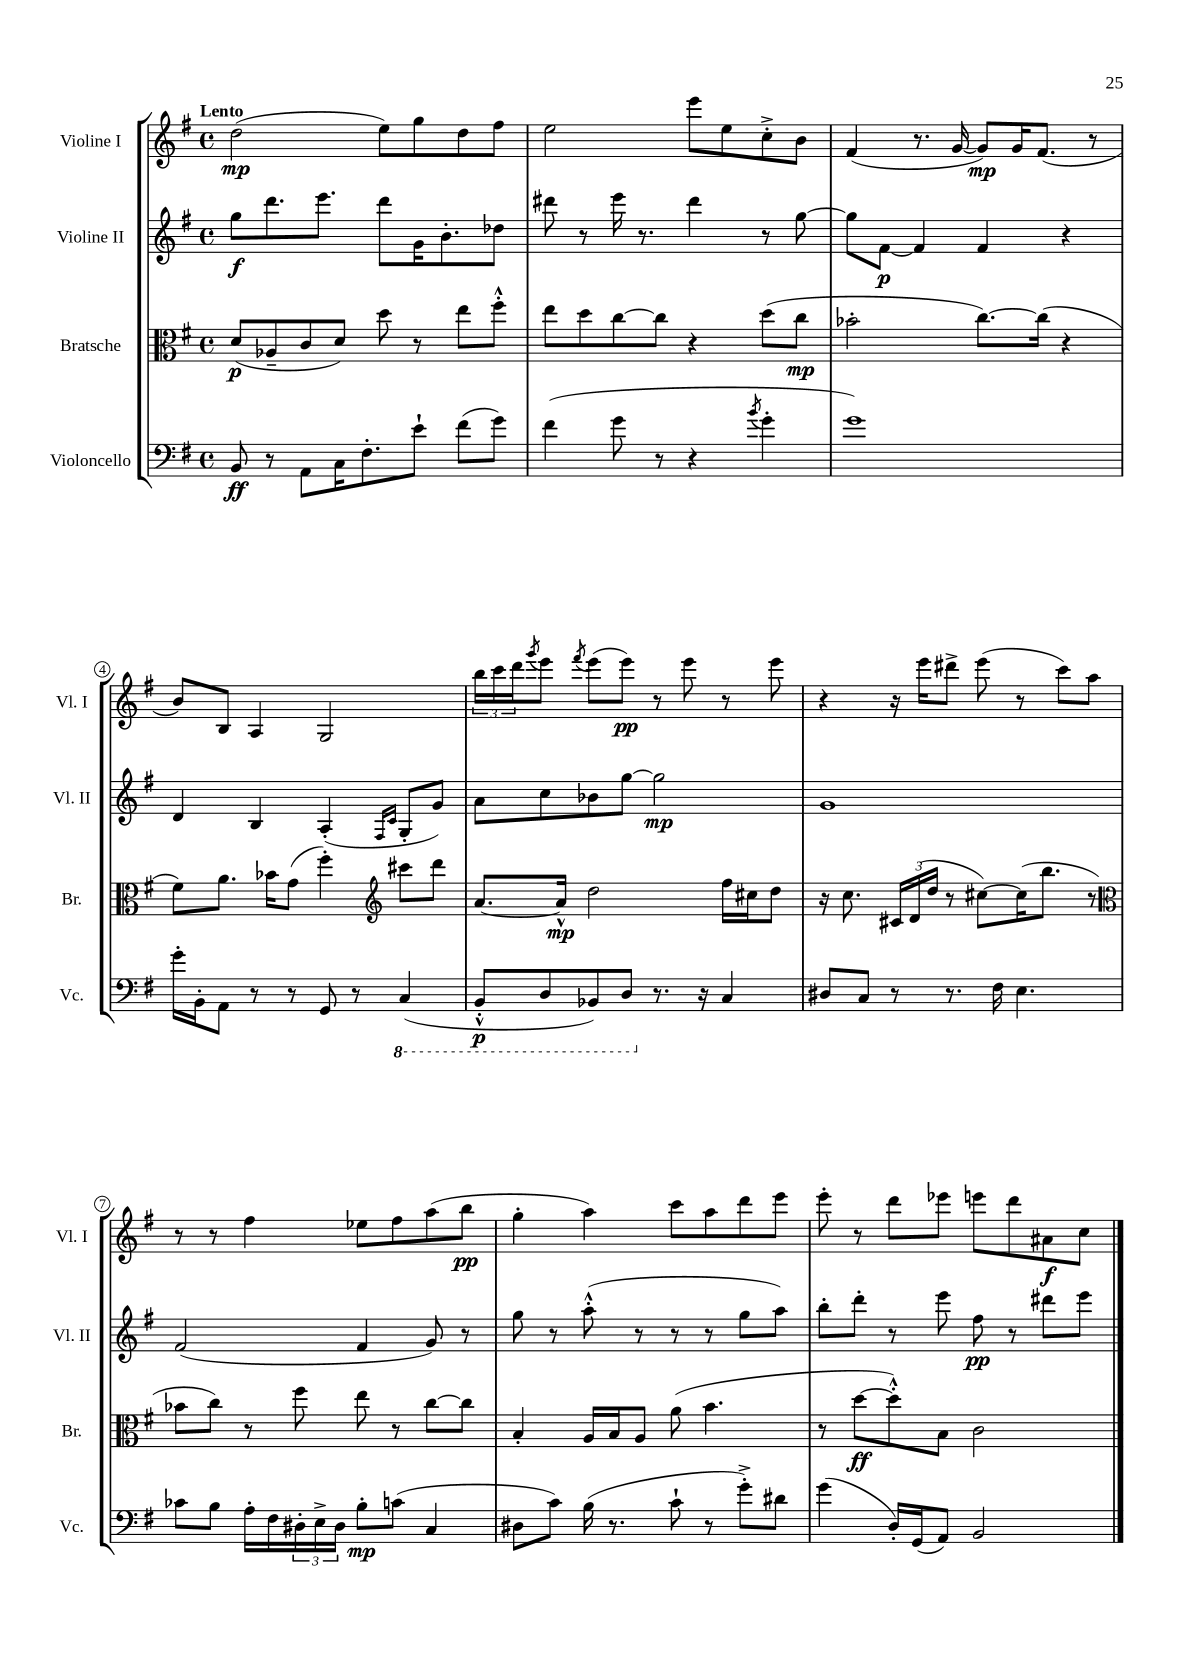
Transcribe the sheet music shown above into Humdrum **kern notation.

**kern	**kern	**kern	**kern
*staff4	*staff3	*staff2	*staff1
*clefF4	*clefC3	*clefG2	*clefG2
*k[f#]	*k[f#]	*k[f#]	*k[f#]
*M4/4	*M4/4	*M4/4	*M4/4
*met(c)	*met(c)	*met(c)	*met(c)
8BB/	(8d/L	8gg\L	(2dd\
8r	8A-~/	8.ddd\	.
8AA\L	8c/	.	.
.	.	8.eee\J	.
16C\K	8d/J)	.	.
8.F#'\	.	.	.
.	8dd\	8ddd\L	8ee\L)
8e`\J	8r	16g\K	8gg\
.	.	8.b'\	.
(8f#\L	8ee\L	.	8dd\
8g\J)	8ff#'^^\J	8dd-\J	8ff#\J
=	=	=	=
(4f#\	8ee\L	8ddd#\	2ee\
.	8dd\	8r	.
8g\	[8cc\	16eee\	.
.	.	8.r	.
8r	8cc\]J	.	.
4r	4r	4ddd#\	8eee\L
.	.	.	8ee\
8qb/	.	.	.
4g'\	(8dd\L	8r	8cc'^\
.	8cc\J	[8gg\	8b\J
=	=	=	=
1g)	2b-'\	8gg\]L	(4f#/
.	.	[8f#\J	.
.	.	4f#/]	8.r
.	.	.	[16g/
.	[8.cc\L)	4f#/	8g/]L)
.	.	.	16g/K
.	(16cc\]Jk	.	(8.f#/J
.	4r	4r	.
.	.	.	8r
=	=	=	=
16g'\LL	8f#\L)	4d/	8b/L)
16BB'\J	.	.	.
8AA\J	8.a\J	.	8B/J
8r	.	4B/	4A/
.	16b-\LK	.	.
8r	(8g\J	.	.
8GG/	4ff#'\)	(4A'/	2G/
8r	.	.	.
*	*clefG2	*	*
.	.	16qqF#/LL	.
.	.	16qqc/JJ	.
(4CC/	8ccc#\L	8G'/L	.
.	8ddd\J	8g/J)	.
=	=	=	=
8BBB'^^/L	[8.a/L	8a\L	24bb\LL
.	.	.	24ccc\
.	.	.	24ddd\J
.	.	.	8qggg/
8DD/	.	8cc\	8eee\J
.	16a^^/]Jk	.	.
.	.	.	8qfff#/
8BBB-/)	2dd\	8b-\	(8eee\L
8DD/J	.	[8gg\J	8eee\J)
8.r	.	2gg\]	8r
.	.	.	8eee\
16r	.	.	.
4C/	16ff#\LL	.	8r
.	16cc#\J	.	.
.	8dd\J	.	8eee\
=	=	=	=
8D#/L	16r	1g	4r
.	8.cc\	.	.
8C/J	.	.	.
8r	24c#/LL	.	16r
.	(24d/	.	.
.	.	.	16eee\LK
.	24dd/JJ	.	.
8.r	8r	.	8ddd#^\J
.	[8cc#\L)	.	(8eee\
16F#\	.	.	.
4.E\	(16cc#\]K	.	8r
.	8.bb\J	.	.
.	.	.	8ccc\L)
.	8r	.	8aa\J
=	=	=	=
*	*clefC3	*	*
8c-\L	8b-\L	(2f#/	8r
8B\J	8cc\J)	.	8r
16A'\LL	8r	.	4ff#\
16F#\	.	.	.
24D#'\	8ff#\	.	.
24E^\	.	.	.
24D#\JJ	.	.	.
8B'\L	8ee\	4f#/	8ee-\L
(8c\J	8r	.	8ff#\
4C/	[8cc\L	8g/)	(8aa\
.	8cc\]J	8r	8bb\J
=	=	=	=
8D#\L	4B'/	8gg\	4gg'\
8c\J)	.	8r	.
(16B\	16A/LL	(8aa'^^\	4aa\)
8.r	16B/J	.	.
.	8A/J	8r	.
8c`\	(8a\	8r	8ccc\L
8r	4.b\	8r	8aa\
8g'^\L)	.	8gg\L	8ddd\
8d#\J	.	8aa\J)	8eee\J
=	=	=	=
(4g\	8r	8bb'\L	8eee'\
.	[8dd\L	8ddd'\J	8r
16D'/LL)	8dd'^^\])	8r	8ddd\L
(16GG/J	.	.	.
8AA/J)	8B\J	8eee\	8eee-\J
2BB/	2c\	8ff#\	8eee\L
.	.	8r	8ddd\
.	.	8ddd#\L	8a#\
.	.	8eee\J	8cc\J
==	==	==	==
*-	*-	*-	*-
